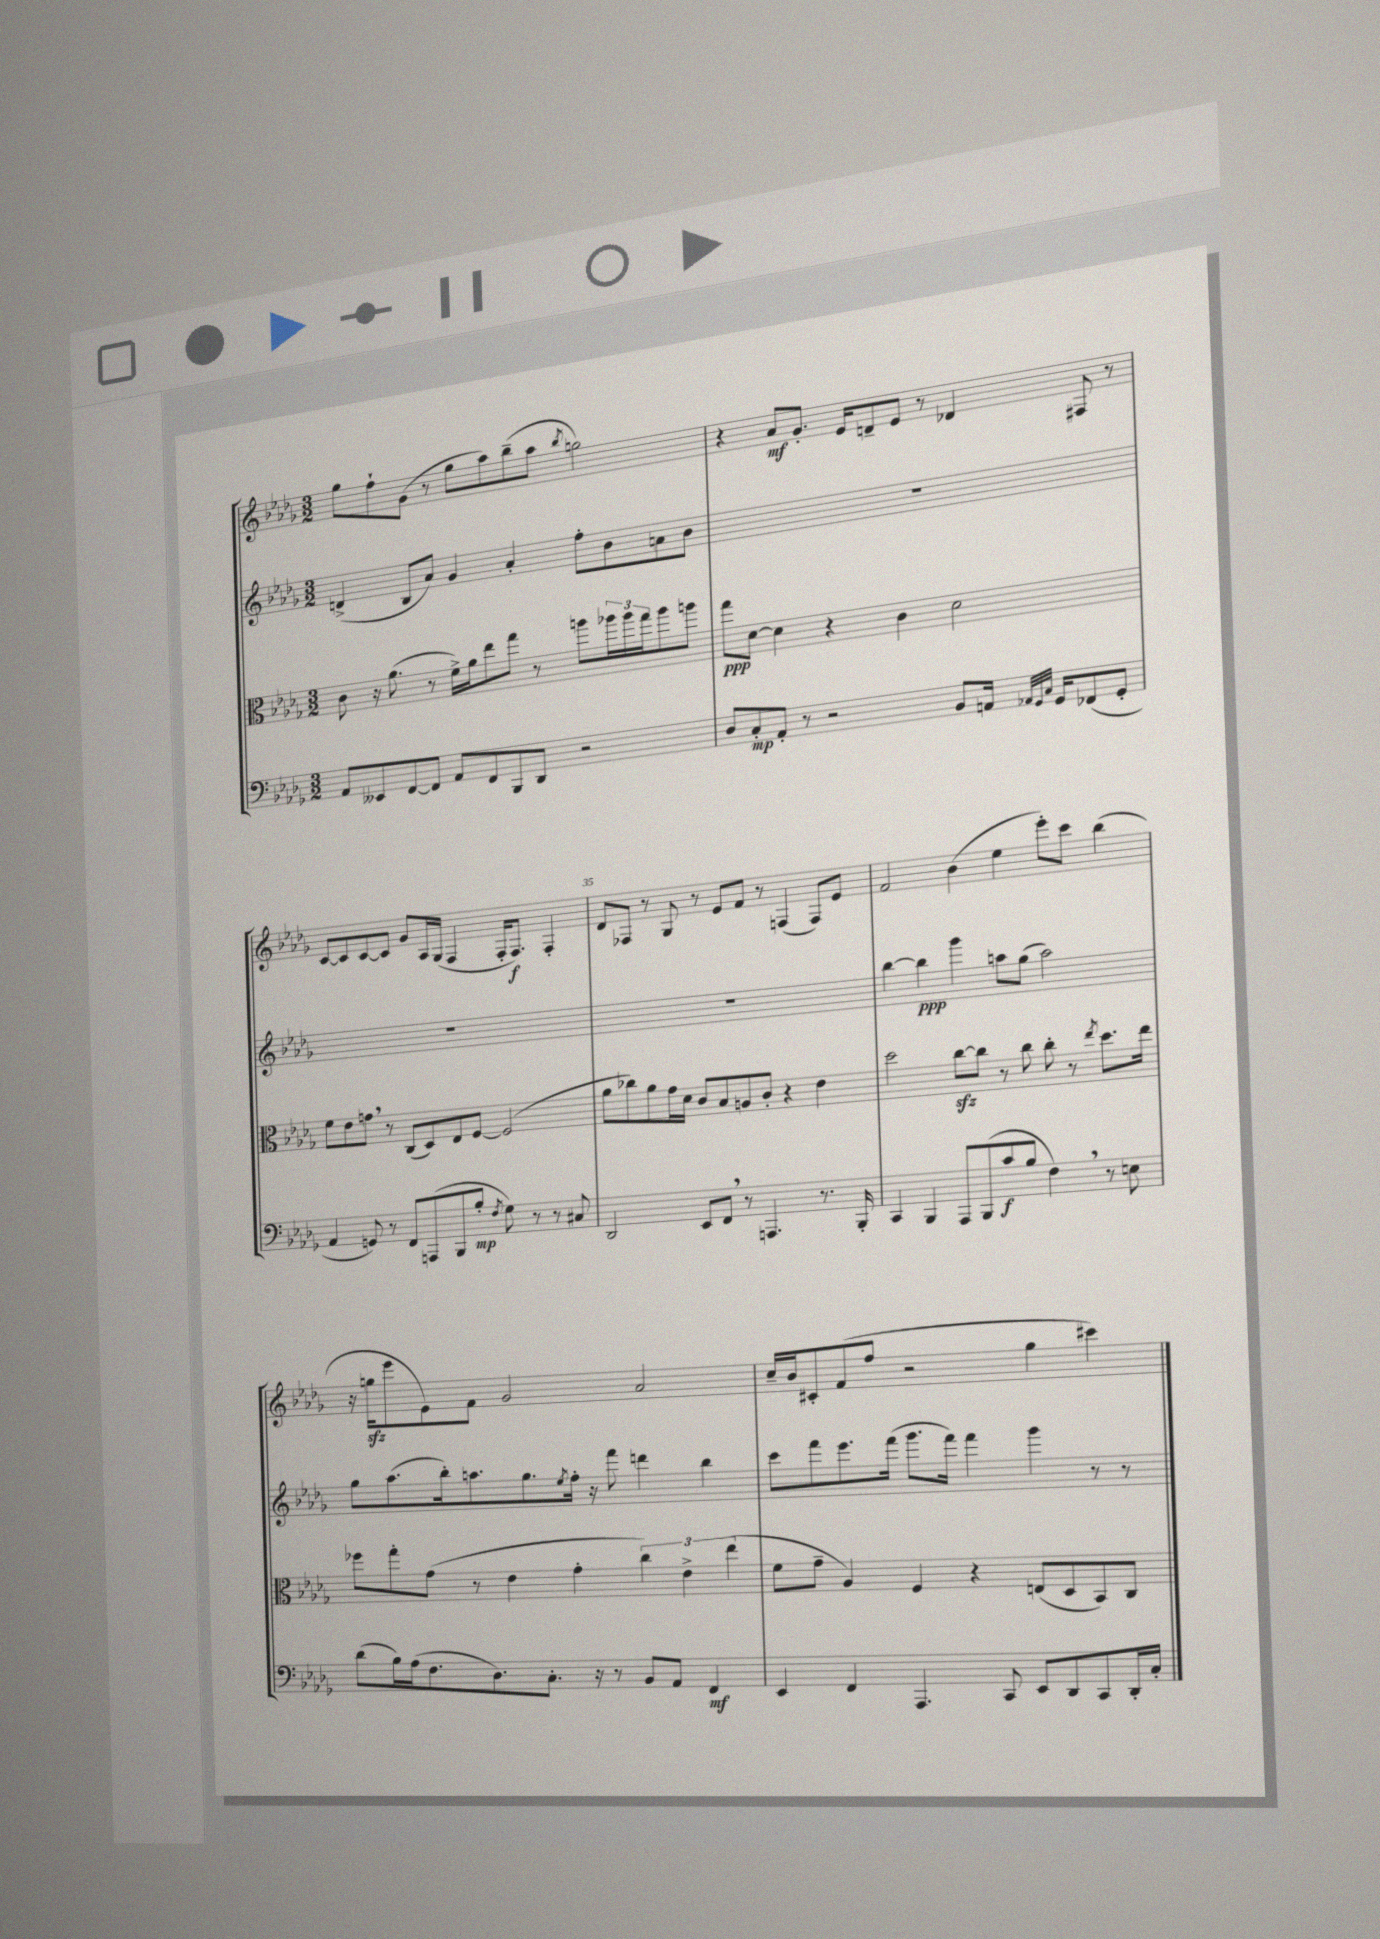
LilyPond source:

<<
\new StaffGroup <<
\new Staff = "s0" {
    \clef treble \key des \major \numericTimeSignature \time 3/2
    ges''8 f''8-! ges'8( r8 ges''8 aes''8) bes''8--( aes''8 \acciaccatura { bes''8 } g''2) |
    r4 aes'8\mf ges'8.-. ees'16 d'8-- ees'8 r8 des'4 fis8 r8 |
    c'8~ c'8 c'8~ c'8 ges'8 aes16 ges16( f4 f16-. f8.\f) f4-. |
    des'8 fes8 r8 ges8 r8 ees'8 f'8 r8 f4( f8) ees'8 |
    f'2 bes'4( ees''4 ees'''8-.) c'''8 bes''4( |
    r16 g''16\sfz ees'''8 ees'8) f'8 ges'2 aes'2 |
    c''16-- bes'16 cis'8-. f'8( f''8 r2 ges''4 cis'''4) \bar "|." |
}
\new Staff = "s1" {
    \clef treble \key des \major \numericTimeSignature \time 3/2
    d'4->( bes8 aes'8) ges'4 aes'4-. f''8-. bes'8 a'8 bes'8 |
    R1. |
    R1. |
    R1. |
    bes''4~ bes''4\ppp ges'''4 a''8 ges''8( a''2) |
    ges''8 aes''8.( bes''16-.) a''8. ges''8. \acciaccatura { ees''8 } f''16-. r16 f'''8 d'''4 bes''4 |
    c'''8 f'''8 ees'''8. f'''16( ges'''8. f'''16) f'''4 ges'''4 r8 r8 \bar "|." |
}
\new Staff = "s2" {
    \clef alto \key des \major \numericTimeSignature \time 3/2
    c'8 r16 aes'8.( r8 f'16->) aes'16 ees''8 ges''8 r8 a''8 \tuplet 3/2 { aes''16 aes''16 ges''16 } aes''8 a''8 |
    ges''8\ppp des'8~ des'4 r4 c'4 des'2 |
    f'8 ees'8 g'8 \breathe r8 c8( des8) ees8 f8~ f2( |
    aes'8 ces''8) aes'8 ges'16 des'16 c'8 bes8 a8 c'8-. r4 ees'4 |
    des''2 c''8~\sfz c''8 r8 c''8 c''8-. r8 \acciaccatura { ees''8 } des''8. ees''16 |
    fes''8 ges''8-. ges'8( r8 ees'4 ges'4-. \tuplet 3/2 { c''4) ees'4-> ees''4( } |
    f'8 ges'8-- aes4) f4 r4 e8( des8 bes,8) c8 \bar "|." |
}
\new Staff = "s3" {
    \clef bass \key des \major \numericTimeSignature \time 3/2
    aes,8 eeses,8 f,8~ f,8 aes,8 f,8 bes,,8 des,8 r2 |
    des8 c8-.\mp aes,8-. r8 r2 bes,8 a,16 \grace { aes,32 ges,32 c32 } ges,16 fes,8( ges,8-. |
    aes,4 g,8) r8 f,8 a,,8( bes,,8 bes8-.\mp \acciaccatura { f8 } ges8) r8 r8 cis8 |
    des,2 ees,8 f,8 \breathe r8 a,,4. r8. bes,,16-. |
    c,4 bes,,4 aes,,8 bes,,8( c'8\f bes8 f4) \breathe r8 e8 |
    des'8( bes16) aes16( f8. des8.) c8.-. r16 r8 bes,8 aes,8 f,4\mf |
    ees,4 f,4 aes,,4. c,8 ees,8 des,8 c,8 des,16-. c16-. \bar "|." |
}
>>
>>
\layout { \context { \Score currentBarNumber = #32 \override BarNumber.break-visibility = ##(#f #t #t) barNumberVisibility = #(every-nth-bar-number-visible 5) } }
